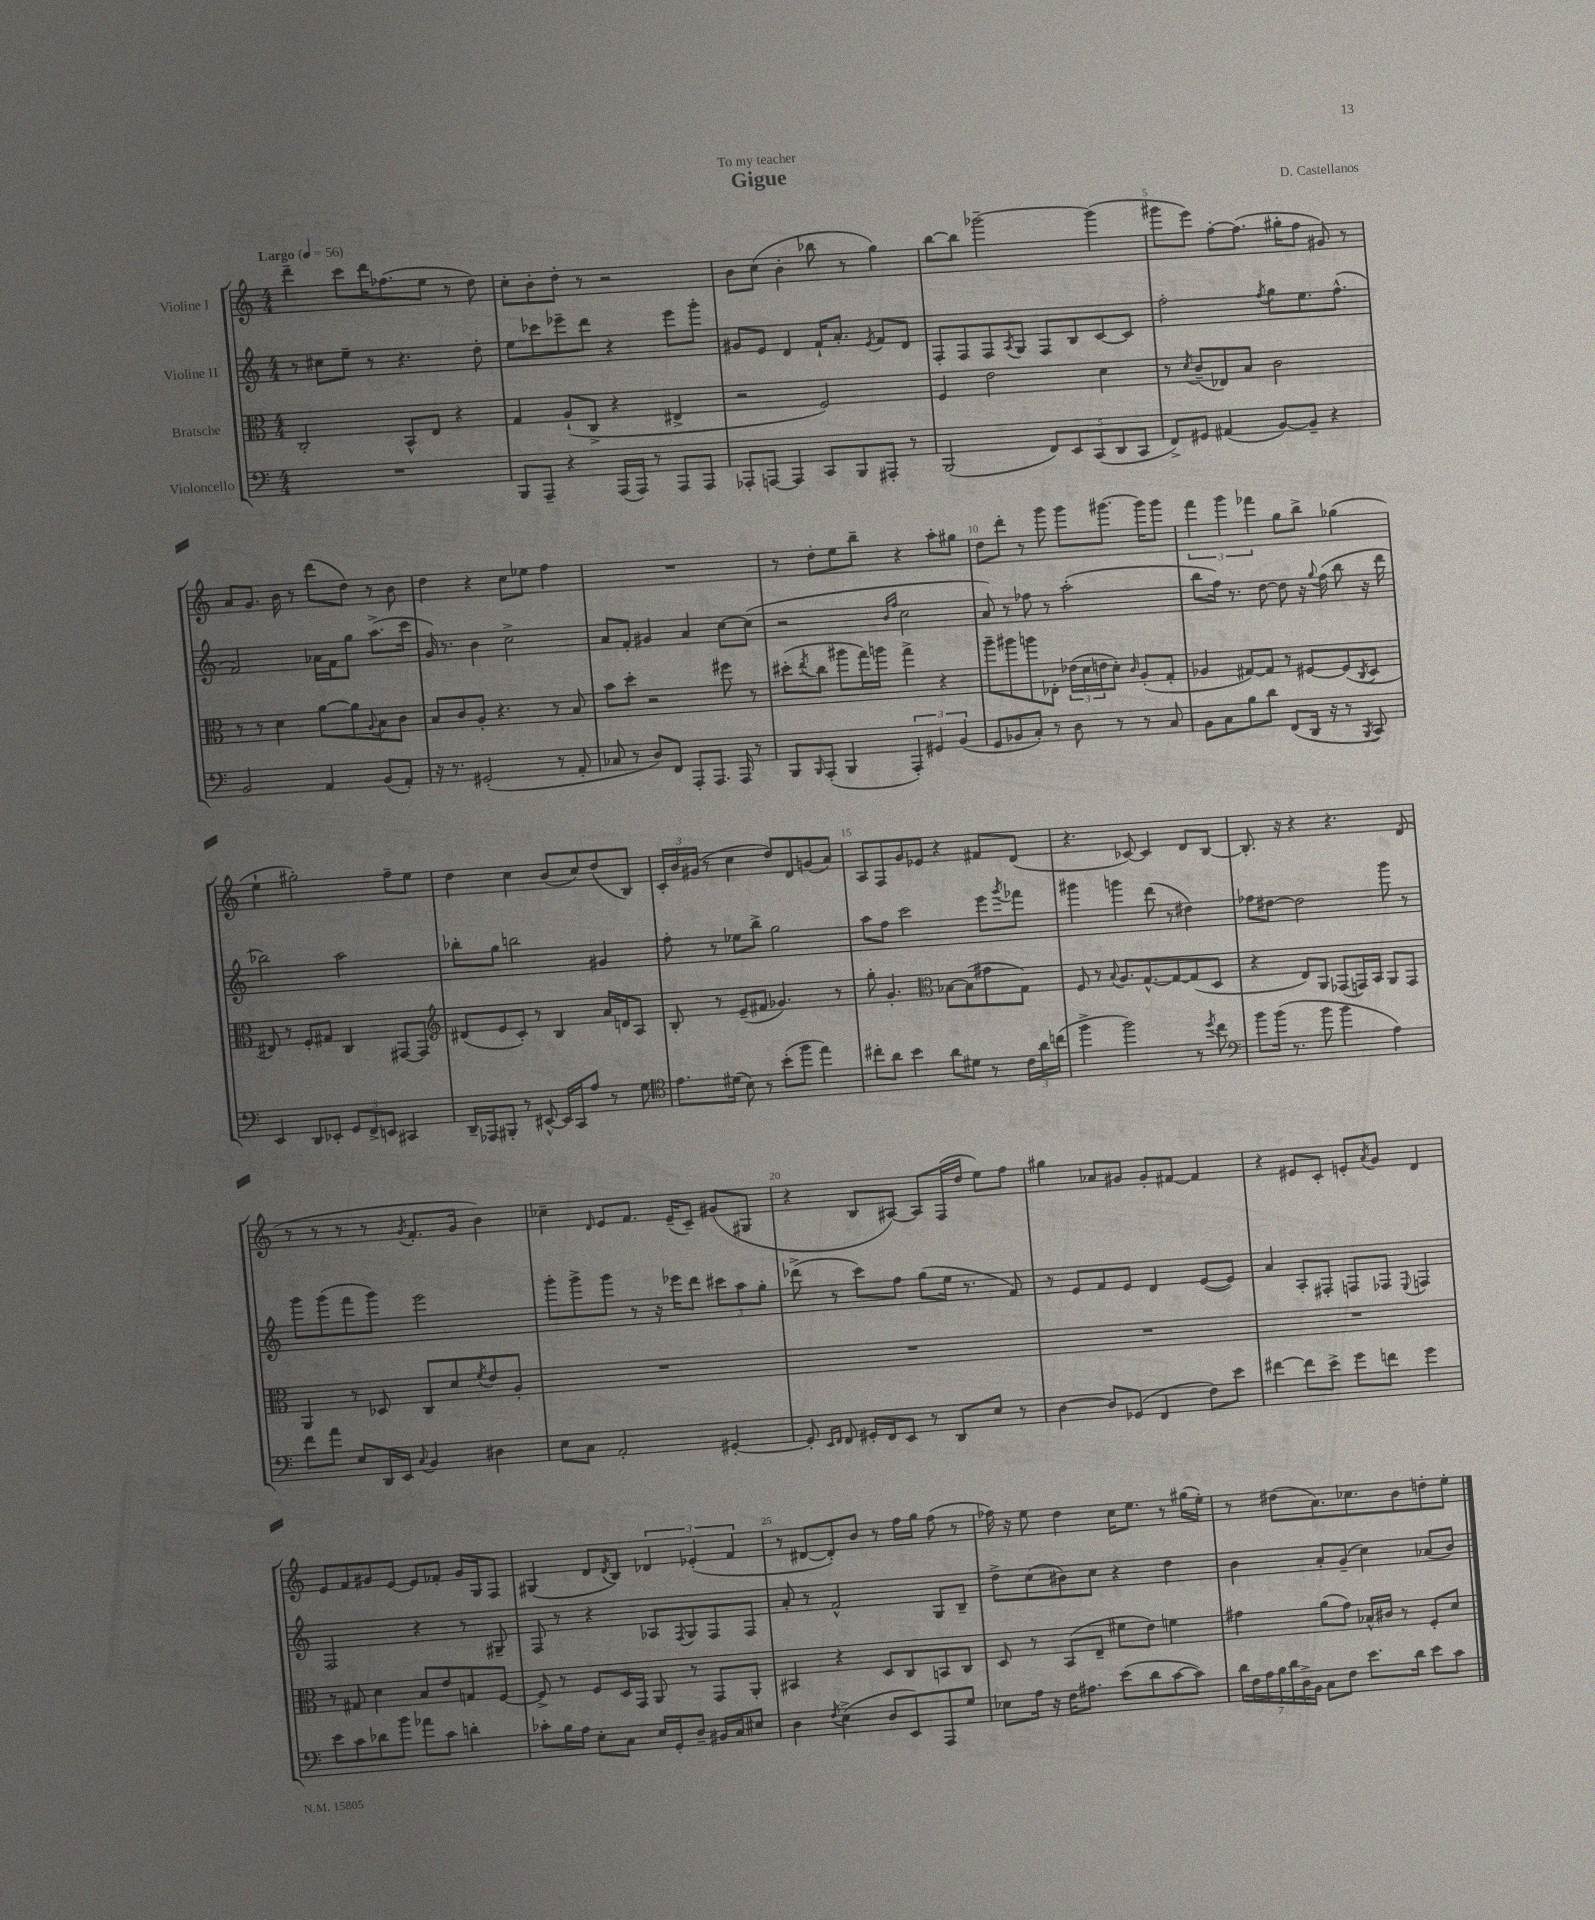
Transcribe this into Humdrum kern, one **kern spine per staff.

**kern	**kern	**kern	**kern
*staff4	*staff3	*staff2	*staff1
*clefF4	*clefC3	*clefG2	*clefG2
*k[]	*k[]	*k[]	*k[]
*M4/4	*M4/4	*M4/4	*M4/4
*MM56	*MM56	*MM56	*MM56
1r	2C'	8r	4ddd~
.	.	8cc#	.
.	.	8ee~	8ccc
.	.	8r	16ddd
.	.	.	(8.ff-
.	8BB^^	4.r	.
.	8E	.	8ee
.	4r	.	8r
.	.	8dd'	8dd)
=	=	=	=
8BBB	4G	8ee	8cc'
8AAA~	.	8ccc-	8b'
4r	(8A`	8eee-~	8dd'
.	8C^	8ddd	8r
(16AAA	4r	4r	2r
16AAA)	.	.	.
8r	.	.	.
8AAA	4E#^	8eee-	.
8AAA	.	8ggg'	.
=	=	=	=
8AAA-'	2r	8g#	8b
[8AAA	.	8e	(8cc
4AAA]	.	4d	4b'
8CC	2F)	16f`	8bb-
.	.	8.a'	.
8BBB	.	.	8r
.	.	8qe	.
8AAA#'	.	8f	4gg)
8r	.	8d	.
=	=	=	=
(2BBB	4F	8F'	[8bb
.	.	8F	8bb]
.	2e	8F	[2ggg-~
.	.	8qA	.
.	.	8G	.
10FF)	.	8F	.
10EE	.	.	.
.	.	8B	.
(10CC	.	.	.
.	4d	[8c	(4ggg-]
10DD	.	.	.
.	.	8c]	.
10CC	.	.	.
=	=	=	=
8FF^)	8r	2ff'	8ggg#
.	8qd	.	.
8GG#	(8c~	.	8eee)
(4AA#	8E-)	.	[8ff'
.	8B	.	(8.ff]
.	.	8qff	.
[8BB)	2c	8gg	.
.	.	.	16gg#'
8BB~]	.	8.ee	8ff
4r	.	.	8g#)
.	.	(8.ff^^	.
.	.	.	8r
=	=	=	=
2BB	8r	2f)	8a
.	8r	.	8.g
.	4d	.	.
.	.	.	16b
.	.	.	8r
4AA	[8a	16a-	(8ddd
.	.	16f	.
.	8a]	8gg	8dd)
.	8qqA	.	.
(8BB	8B	(8.aa^	8r
8AA')	8c	.	8b
.	.	16ccc	.
=	=	=	=
16r	8B	16g)	4dd
8.r	.	8.r	.
.	8c	.	.
(2GG#'	8A'	4b	4r
.	4.r	.	.
.	.	2cc^	8cc
.	.	.	8ee-
8r	8r	.	4ff
8AA'	8B	.	.
=	=	=	=
8C-	8b	8a	1r
8r	8dd'	8f'	.
8D)	2r	4g#	.
8FF	.	.	.
8AAA'	.	4a	.
8.AAA	.	.	.
.	8ff#	[8cc	.
16AAA	.	.	.
8r	8r	(8cc]	.
=	=	=	=
8BBB	(8dd#'	2r	8r
16qqBBB	8qee	.	.
(8AAA'	8cc	.	8dd'
4BBB	8aa#	.	8ee
.	16gg)	.	8bb~
.	16aa	.	.
.	.	16qqb	.
.	.	16qqff	.
6AAA')	4gg^	2cc	4r
6GG#	.	.	.
.	4r	.	8aa'
(6BB	.	.	.
.	.	.	8gg#
=	=	=	=
8GG	8aa~	8a)	8dd
8BB-	8aa#	8r	8ddd'
8C')	8aa	8ff-	8r
8r	8E-'	8r	8ggg
8D	(24e-	(2aa'	8ggg
.	24d	.	.
.	24e	.	.
8r	8d')	.	[8.ggg#
.	16qqc	.	.
8r	(8A'	.	.
.	.	.	16ggg#]
8C	8G'	.	8ggg#
=	=	=	=
8BB	4A-	8bb	6fff
8C	.	16ff)	.
.	.	.	6ggg
.	.	8.r	.
8B	[8G#)	.	.
.	.	.	6fff-
8d	8G#]	[8dd	.
(8FF	8r	8dd]	8gg
16DD	[8F#	16r	8bb^
.	.	8qqgg	.
16r	.	(16ff	.
8r	(8F#]	8bb	(4gg-
8qBBB	8qC	.	.
8CC)	8D	16r	.
.	.	16ddd	.
=	=	=	=
4EE	8E#)	2bb-)	4ee`
.	8r	.	.
8DD	8F'	.	2gg#')
8EE-'	8G#	.	.
12GG	4C	2aa	.
12FF^	.	.	.
12EE	.	.	.
4CC#	[8GG#	.	8ff~
.	8GG#]	.	8ee
=	=	=	=
*	*clefG2	*	*
16DD~	(8d#	8bb-'	4dd
16AAA-	.	.	.
8BBB#'	8e	8gg	.
8r	8c')	2bb	4cc
[8EE#^^	8r	.	.
16EE#]	4B	.	(8b
16CC	.	.	.
8A	.	.	8cc)
8r	16a	4g#	(8dd
.	16d	.	.
8G	8A	.	8B)
=	=	=	=
*clefC4	*	*	*
8.e	8B'	8ff'	24c'
.	.	.	24b
.	.	.	(24g#
.	8r	8r	8r
(16d#	.	.	.
8B)	(8e~	8ee-	4cc
8r	8f#	8bb^	.
(8b'	4.g-)	2gg	8dd)
8ff	.	.	8d
4ee)	.	.	(8g
.	8r	.	8a)
=	=	=	=
8cc#'	8gg'	8aa	8A
8a	4.g'	8ff	8F
4b	.	2ccc	8g
.	.	.	8e-
*	*clefC3	*	*
8a	[8B-	.	4r
8d#	(8B-]	.	.
8r	8g#	8eee	8f#
.	.	8qggg	.
24c	8G)	8fff-	(8d
24a	.	.	.
(24cc	.	.	.
=	=	=	=
4ff^	8F	4ggg#	4.r
.	8r	.	.
.	8qqB	.	.
2ff)	8.A	4ggg	.
.	.	.	[8c-)
.	[8.G^^	.	.
.	.	(8ddd	4c-]
.	8G_	8r	.
8r	(8G]	4dd#)	8d
8qdd	.	.	.
8cc	8D	.	[8B
=	=	=	=
*clefF4	*	*	*
8b	4r	8ff-	8.B']
(16b	.	[8dd#	.
8.r	.	.	16r
.	8E)	2dd#]	4r
8b	8AA	.	.
4b	(8GG-	.	4.r
.	16GG)	.	.
.	16BB	.	.
4A)	8AA	8ggg	.
.	8GG	8r	(8d
=	=	=	=
8f	4AA	8ggg	8r
8a	.	(8ggg	8r
8E	8r	8fff	8r
16DD	8D-	8ggg)	8r
16EE	.	.	.
8qqC	.	.	8qg
4BB	8C	2eee	8.f'
.	8d	.	.
.	.	.	16g
.	8qf	.	.
4D#	8e	.	4b)
.	8A'	.	.
=	=	=	=
8E	1r	8ggg'	4cc-~
8C	.	8ggg^	.
.	.	.	16qqd
2AA'	.	8ggg	8e
.	.	8r	8.f
.	.	16r	.
.	.	16eee-	(16e~
.	.	8ddd	8c~)
[4GG#'	.	12ccc#	(8g#
.	.	12aa	.
.	.	.	8G#
.	.	12gg'	.
=	=	=	=
8GG#']	1r	(8ddd-^	4r
16qqEE	.	.	.
16qqFF	.	.	.
8FF	.	8r	.
16GG#'	.	8ccc)	8B
16FF	.	.	.
8EE	.	8ff	[8A#)
8r	.	(8gg	8A#]
8DD	.	16ee	(16F
.	.	8.r	16dd
8E	.	.	8ee)
8r	.	8f)	8ff
=	=	=	=
[4D	1r	8r	4gg#
.	.	8e	.
8D]	.	8f	8a-
(8GG-	.	8e	8g#
4FF	.	4d	8g#'
.	.	.	[8f#
8F)	.	([8e	4f#]
8e	.	8e])	.
=	=	=	=
[4f#	1r	4a	4r
8f#]	.	8A'	8e#
8e^	.	8F#'	8c'
8g	.	8F	8e'
.	.	.	8qa
8f	.	8F-	8g
.	.	8qqE	.
4g	.	4F	4d
=	=	=	=
8e	8r	2F	8e
8c	8G#	.	8f
8d-	4d	.	8g#
8b	.	.	[8e
8a-	8B	4r	8e]
8c	8e	.	8f-'
4d'	8G	8r	16g#
.	.	.	16G
.	[8F	8G#~	8F
=	=	=	=
8c-'	8F^]	8F	(4G#
16B	8r	8r	.
16A	.	.	.
8E'	8F	4r	8d
.	.	.	8qd
8C	16D	.	8B)
.	16GG	.	.
16E	8AA	8A-	6d-
16GG'	.	.	.
.	.	8qF	.
8D~	8r	8G	.
.	.	.	(6e-'
16BB#	8GG	8F	.
16C	.	.	.
.	.	.	6f
8E#	8AA'	8F	.
=	=	=	=
4D	4BB#	8a'	8r
.	.	8r	[8d#
8qF	.	.	.
(4E^	4r	2f^^	8d#'])
.	.	.	8b
8D	8D	.	8r
8EE)	8C	.	16ff
.	.	.	16gg
8AAA	8BB	8G	(8ff
8G	8C	8B~	8r
=	=	=	=
8E-	8D	8dd^	16ff-)
.	.	.	16r
16A	8r	(8cc	8ee
16r	.	.	.
16F	(8BB	8b#)	4dd
8.A#	.	.	.
.	8E~	8cc	.
(8e	8f#	4r	16cc
.	.	.	8.ee
8d	8e)	.	.
[8c	4f	4dd	8r
8c])	.	.	(16gg#
.	.	.	16ee')
=	=	=	=
28d	4g#	4b	8r
28F	.	.	.
28A	.	.	.
28B	.	.	.
.	.	.	(8dd#
28d	.	.	.
28D^	.	.	.
28BB	.	.	.
8C	(8a	8a'	8.a)
8F	8g#)	(8g~	.
.	.	.	8.cc-
8.e	16B-^^	4cc)	.
.	16c#	.	.
.	8r	.	8b
16d	.	.	.
8e	8F'	(8a-	8dd'
8c	8d	8b)	8ee'
==	==	==	==
*-	*-	*-	*-
